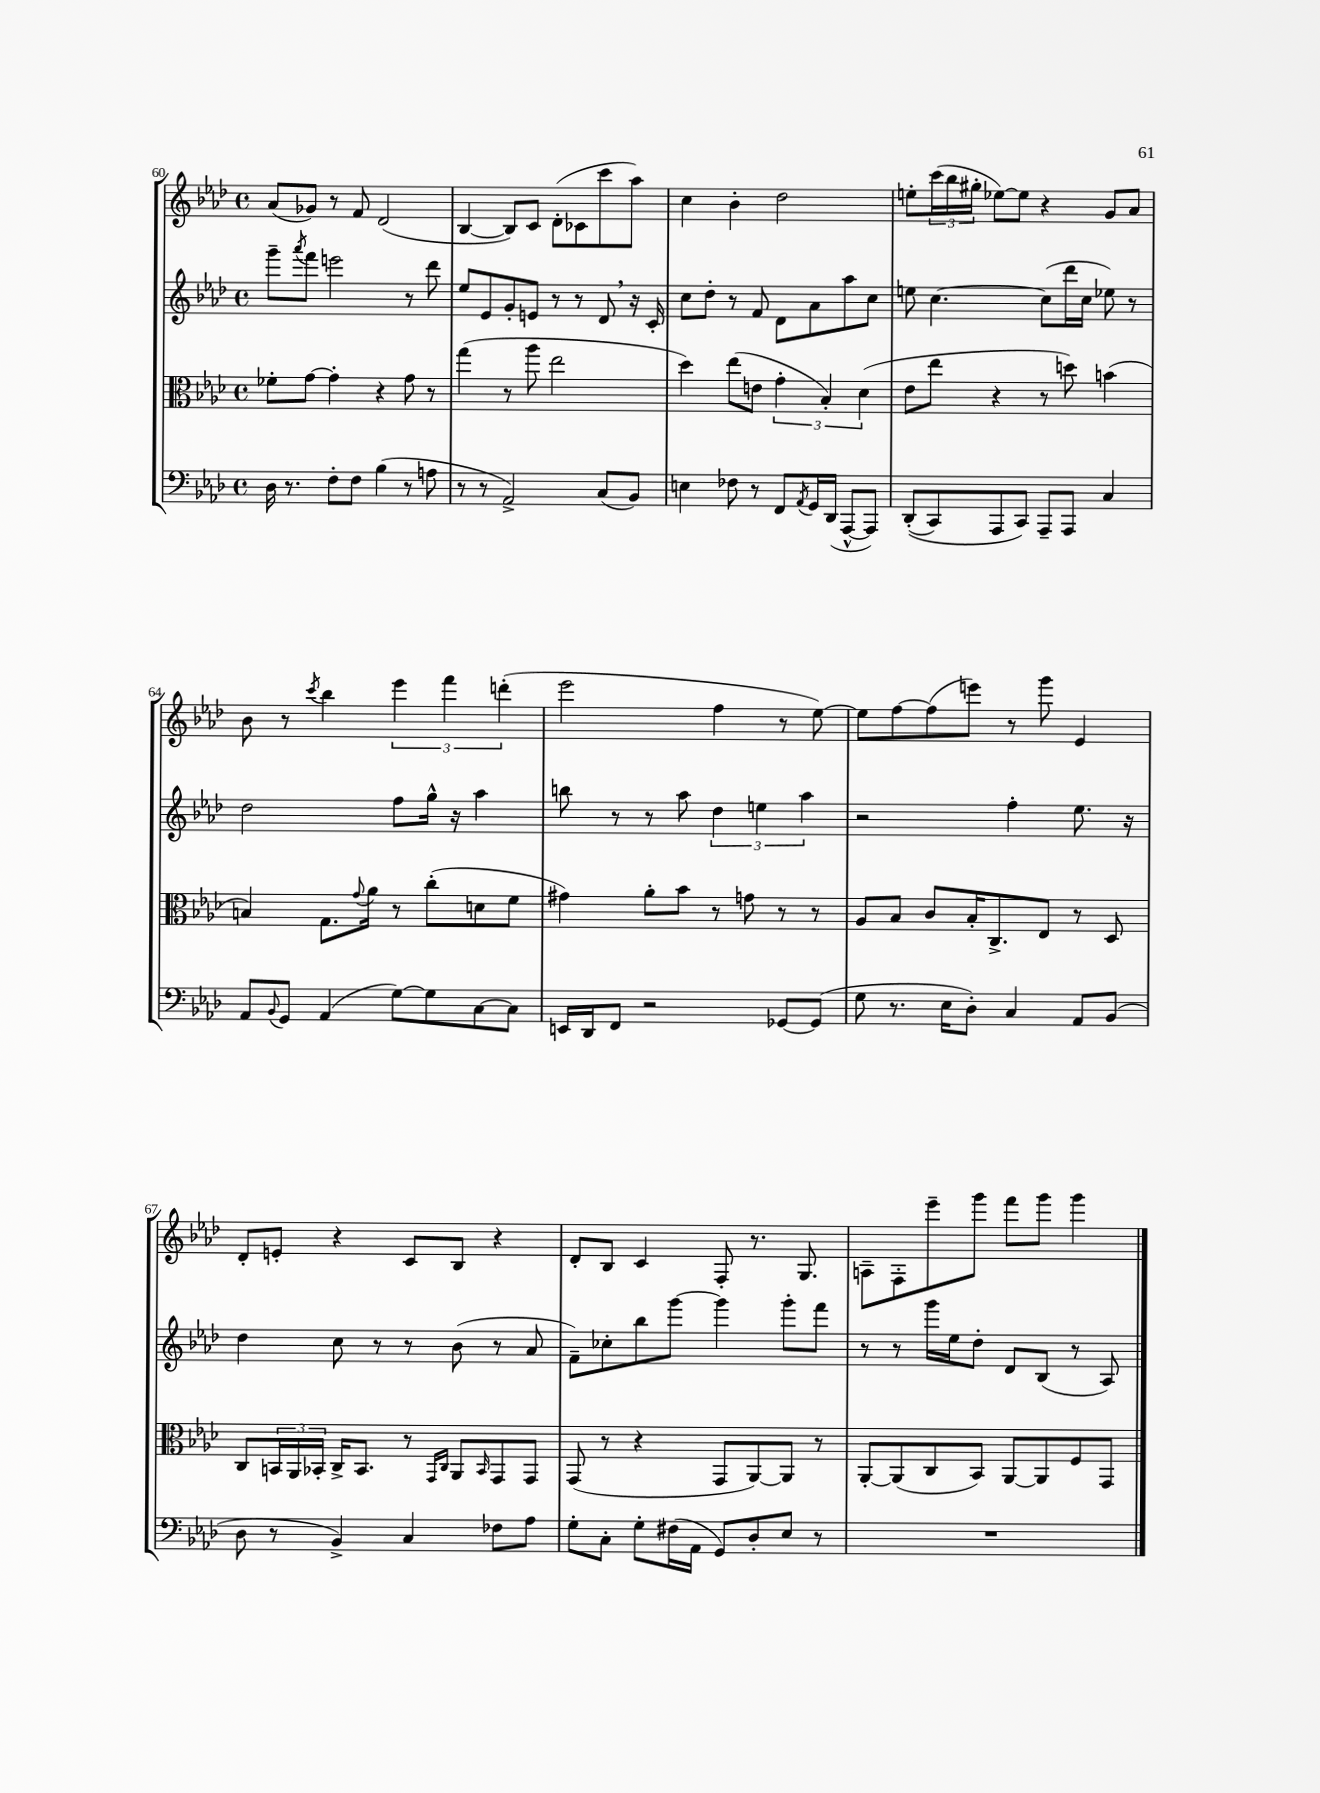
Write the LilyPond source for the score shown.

<<
\new StaffGroup <<
\new Staff = "s0" {
    \clef treble \key aes \major \defaultTimeSignature \time 4/4
    aes'8( ges'8) r8 f'8 des'2( |
    bes4~ bes8) c'8 des'8-.( ces'8 c'''8 aes''8) |
    c''4 bes'4-. des''2 |
    e''8-. \tuplet 3/2 { c'''16( bes''16 gis''16-. } ees''8~) ees''8 r4 g'8 aes'8 |
    bes'8 r8 \acciaccatura { c'''8 } bes''4 \tuplet 3/2 { ees'''4 f'''4 d'''4-.( } |
    ees'''2 f''4 r8 ees''8~) |
    ees''8 f''8~ f''8( e'''8) r8 g'''8 ees'4 |
    des'8-. e'8-. r4 c'8 bes8 r4 |
    des'8-. bes8 c'4 f8-. r8. g8. |
    a8-- f8-. ees'''8-- g'''8 f'''8 g'''8 g'''4 \bar "|." |
}
\new Staff = "s1" {
    \clef treble \key aes \major \defaultTimeSignature \time 4/4
    g'''8-- \acciaccatura { aes'''8 } f'''8 e'''2 r8 des'''8 |
    ees''8 ees'8 g'8-. e'8 r8 r8 des'8 \breathe r16 c'16-. |
    c''8 des''8-. r8 f'8 des'8 aes'8 aes''8 c''8 |
    e''8 c''4.~ c''8( des'''16 c''16 ees''8) r8 |
    des''2 f''8 g''16-^ r16 aes''4 |
    b''8 r8 r8 aes''8 \tuplet 3/2 { des''4 e''4 aes''4 } |
    r2 f''4-. ees''8. r16 |
    des''4 c''8 r8 r8 bes'8( r8 aes'8 |
    f'8--) ces''8-. bes''8 g'''8~ g'''4 g'''8-. f'''8 |
    r8 r8 g'''16 ees''16 des''8-. des'8 bes8( r8 aes8) \bar "|." |
}
\new Staff = "s2" {
    \clef alto \key aes \major \defaultTimeSignature \time 4/4
    fes'8-. g'8~ g'4-. r4 g'8 r8 |
    g''4( r8 aes''8 ees''2 |
    des''4) ees''8( e'8 \tuplet 3/2 { g'4-. bes4-.) des'4( } |
    ees'8 ees''8 r4 r8 d''8) b'4( |
    b4) g8. \appoggiatura { g'8 } aes'16 r8 c''8-.( d'8 f'8 |
    gis'4) aes'8-. bes'8 r8 g'8 r8 r8 |
    aes8 bes8 c'8 bes16-. c8.-> ees8 r8 des8 |
    c8 \tuplet 3/2 { b,16 aes,16 bes,16-. } c16-> bes,8. r8 \grace { g,16 c16 } aes,8 \grace { bes,16 } g,8 g,8 |
    g,8( r8 r4 g,8 aes,8~) aes,8 r8 |
    aes,8~-. aes,8( c8 bes,8) aes,8~ aes,8 f8 g,8 \bar "|." |
}
\new Staff = "s3" {
    \clef bass \key aes \major \defaultTimeSignature \time 4/4
    des16 r8. f8-. f8 bes4( r8 a8 |
    r8 r8 aes,2->) c8( bes,8) |
    e4 fes8 r8 f,8 \acciaccatura { aes,8 } g,16 des,16( aes,,8~-^ aes,,8) |
    des,8-.(\( c,8) aes,,8 c,8\) aes,,8-- aes,,8 c4 |
    aes,8 \appoggiatura { bes,8 } g,8 aes,4( g8~) g8 c8~ c8 |
    e,16 des,16 f,8 r2 ges,8~ ges,8( |
    g8 r8. ees16 des8-.) c4 aes,8 bes,8( |
    des8 r8 bes,4->) c4 fes8 aes8 |
    g8-. c8-. g8-. fis16( aes,16 g,8) des8-. ees8 r8 |
    R1 \bar "|." |
}
>>
>>
\layout { \context { \Score currentBarNumber = #60 } }
